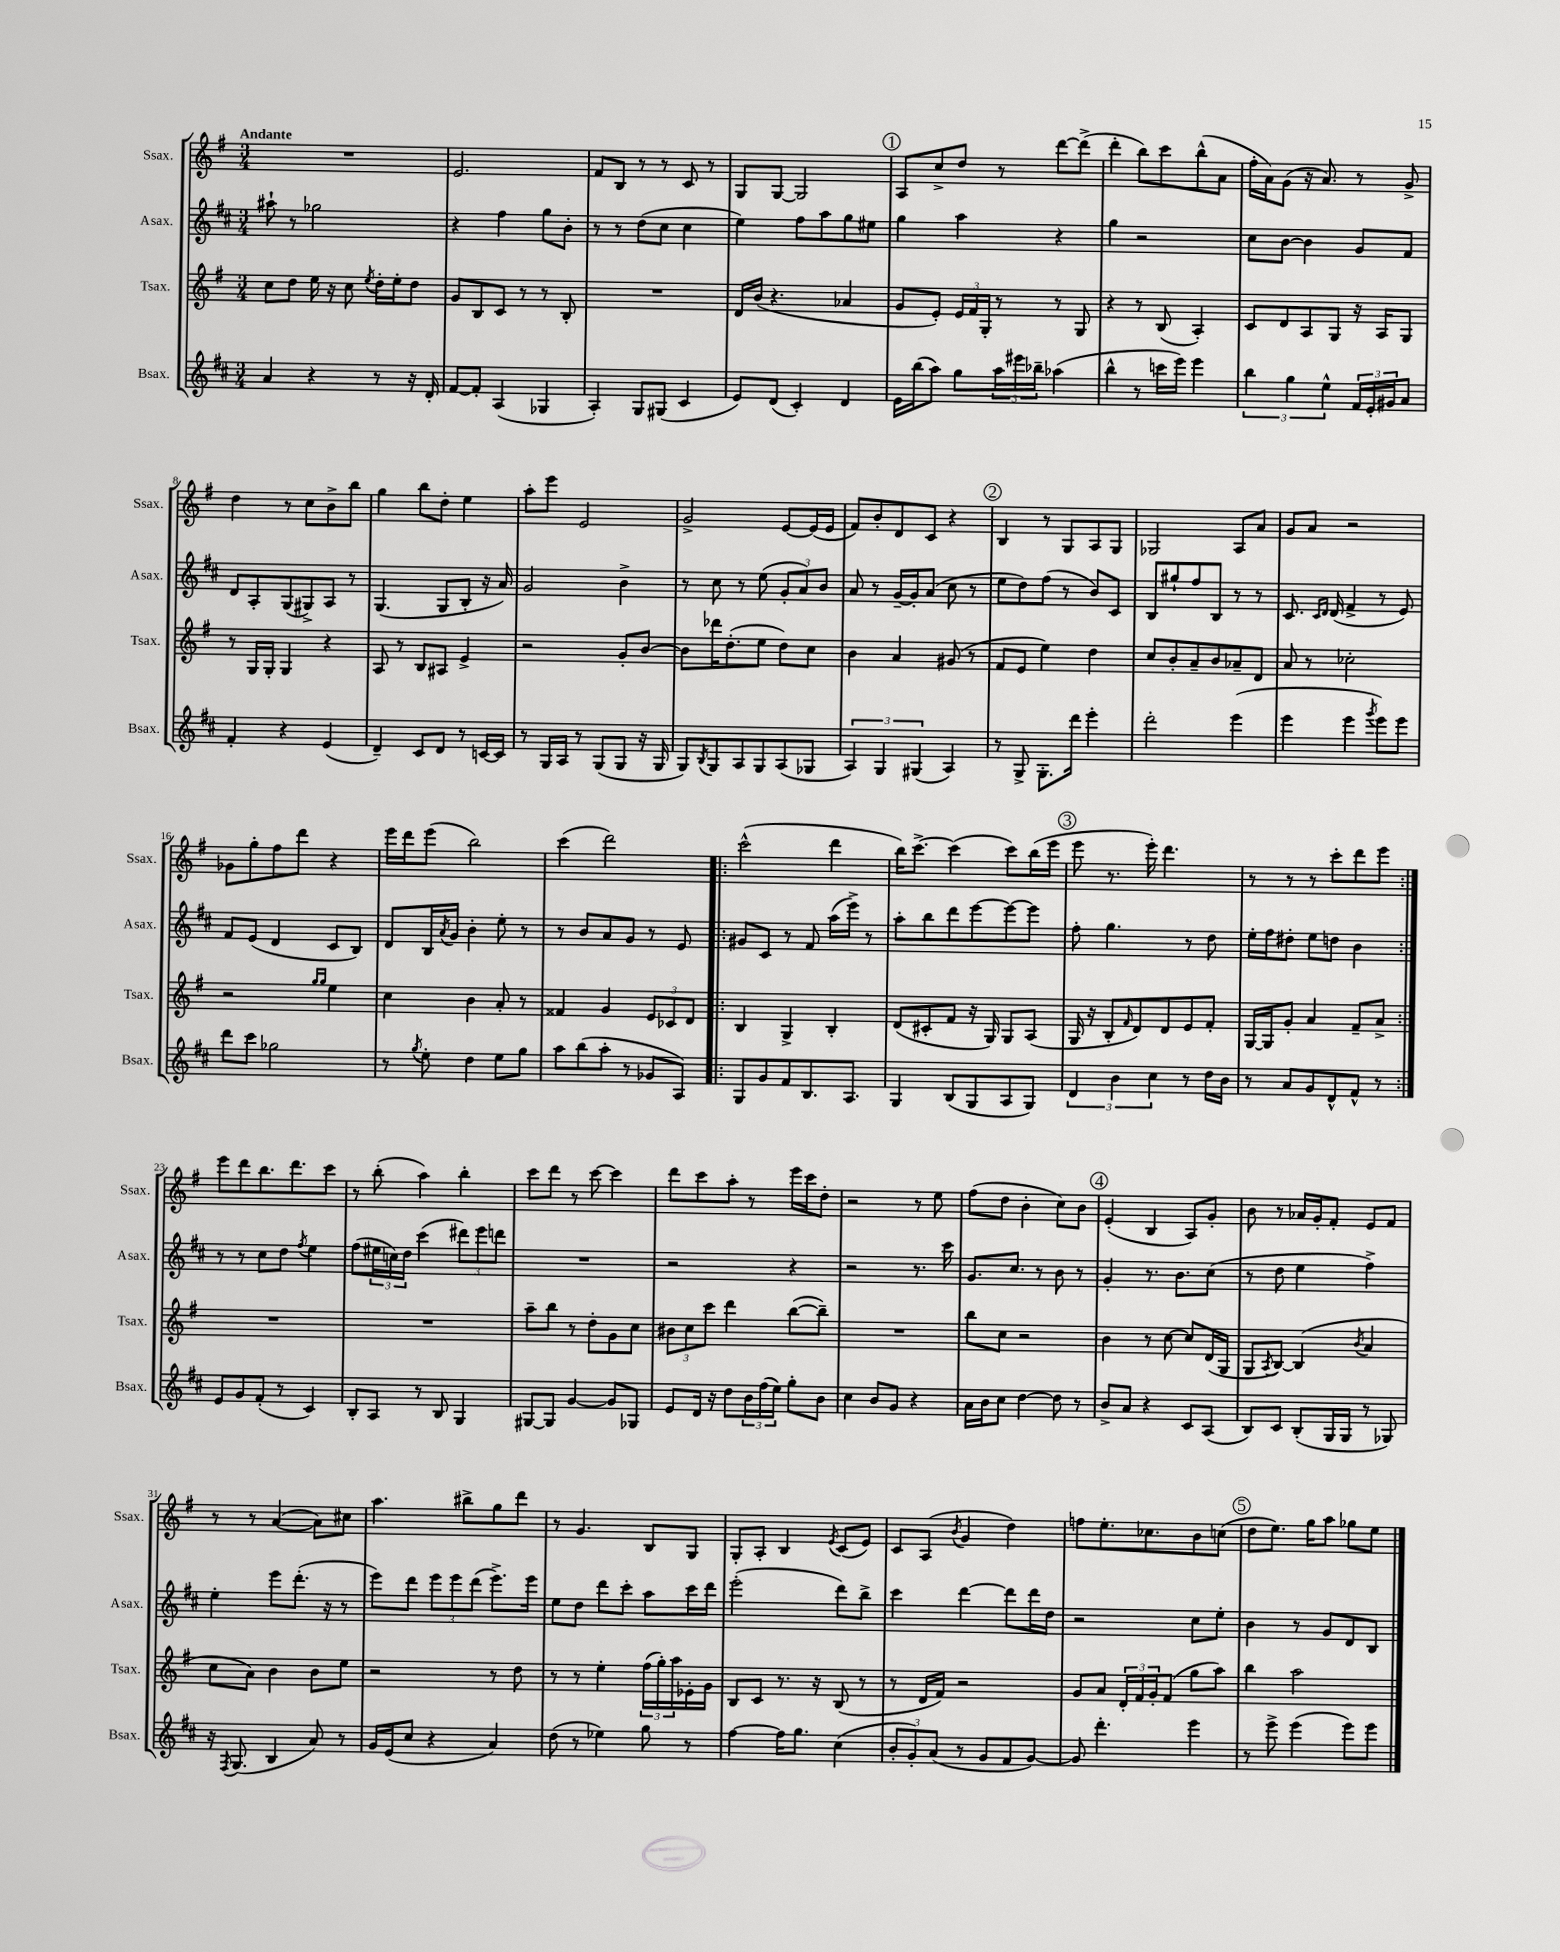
<<
\new StaffGroup <<
\new Staff = "s0" \with { instrumentName = "Ssax." shortInstrumentName = "Ssax." } {
    \clef treble \key g \major \numericTimeSignature \time 3/4 \tempo "Andante"
    R2. |
    e'2. |
    fis'8 b8 r8 r8 c'8 r8 |
    g8 g8~ g2 |
    \mark \markup { \circle "1" } a8 c''8-> d''8 r8 d'''8~ d'''8->( |
    d'''4-. b''8) c'''8 b''8-^( a'8 |
    fis''16-. a'16) g'8( r16 a'8.) r8 g'8-> |
    d''4 r8 c''8 b'8-> b''8 |
    g''4 b''8 d''8-. e''4 |
    a''8-. e'''8 e'2 |
    g'2-> e'8~ e'16( e'16 |
    fis'8) b'8-. d'8 c'8 r4 |
    \mark \markup { \circle "2" } b4 r8 g8 a8 g8 |
    ges2 a8 a'8 |
    g'8 a'8 r2 |
    ges'8 g''8-. fis''8 d'''8 r4 |
    e'''16 d'''16 e'''8( b''2) |
    c'''4( d'''2) |
    \repeat volta 2 { c'''2-^( d'''4 |
    b''16) c'''8.~-> c'''4( c'''8) b''16( e'''16 |
    \mark \markup { \circle "3" } e'''8 r8. e'''16-.) d'''4. |
    r8 r8 r8 c'''8-. d'''8 e'''8 | }
    e'''8 d'''8 b''8. d'''8. c'''8 |
    r8 b''8-.( a''4) b''4-. |
    c'''8 d'''8 r8 c'''8~ c'''4 |
    d'''8 c'''8 a''8-. r8 e'''16 c'''16 d''8-. |
    r2 r8 e''8 |
    fis''8( d''8 b'4-. c''8) b'8 |
    \mark \markup { \circle "4" } e'4-.( b4 a8) g'8-. |
    b'8 r8 aes'16 g'16-. fis'8-. e'8 fis'8 |
    r8 r8 a'4~( a'8) cis''8 |
    a''4. bis''8-> g''8 d'''8 |
    r8 g'4. b8 g8 |
    g8-. a8-. b4 \acciaccatura { e'8 } c'8( e'8) |
    c'8 a8( \acciaccatura { b'8 } g'4 d''4) |
    f''8 e''8.-. ces''8. b'8 c''8( |
    \mark \markup { \circle "5" } d''8 e''8.) g''16 a''8 ges''8 e''8 \bar "|." |
}
\new Staff = "s1" \with { instrumentName = "Asax." shortInstrumentName = "Asax." } {
    \clef treble \key d \major \numericTimeSignature \time 3/4
    ais''8-! r8 ges''2 |
    r4 fis''4 g''8 b'8-. |
    r8 r8 d''8( cis''8 cis''4 |
    e''4) fis''8 a''8 g''8 eis''8 |
    \mark \markup { \circle "1" } g''4 a''4 r4 |
    g''4 r2 |
    cis''8 b'8~ b'4 g'8 fis'8 |
    d'8 a8-. g8( gis8->) a8 r8 |
    g4.( g8 b8-. r16 a'16) |
    g'2 b'4-> |
    r8 cis''8 r8 e''8( \tuplet 3/2 { g'8-. a'8) b'8 } |
    a'8 r8 g'16~-- g'16-. a'8( cis''8 r8 |
    \mark \markup { \circle "2" } e''8 d''8) fis''8( r8 b'8) cis'8 |
    b8 gis''8-! fis''8 b8 r8 r8 |
    cis'8. \grace { cis'16 d'16 } d'16( fis'4-> r8 e'8) |
    fis'8 e'8( d'4 cis'8 b8) |
    d'8 b16 \acciaccatura { a'8 } g'16 b'4-. e''8-. r8 |
    r8 b'8 a'8 g'8 r8 e'8 |
    \repeat volta 2 { gis'8 cis'8 r8 fis'8 a''16( e'''16->) r8 |
    a''8-. b''8 d'''8 e'''8~ e'''8~ e'''8 |
    \mark \markup { \circle "3" } fis''8-. g''4. r8 d''8 |
    e''16-. fis''16 dis''8-. e''8 d''8 b'4 | }
    r8 r8 cis''8 d''8 \acciaccatura { fis''8 } e''4 |
    fis''8( \tuplet 3/2 { eis''16 c''16) d''16 } cis'''4( \tuplet 3/2 { dis'''8) e'''8 d'''8 } |
    R2. |
    r2 r4 |
    r2 r8. cis'''16 |
    g'8. cis''8. r8 b'8 r8 |
    \mark \markup { \circle "4" } g'4-. r8. b'8. cis''8( |
    r8 d''8 e''4 fis''4->) |
    e''4-. e'''8 d'''8.-.( r16 r8 |
    e'''8) d'''8 \tuplet 3/2 { e'''8 e'''8 d'''8( } e'''8.->) e'''16 |
    e''8 d''8 d'''8 cis'''8-. a''8 cis'''16 d'''16 |
    e'''2-.( d'''8) b''8-> |
    cis'''4 d'''4~ d'''8 d'''16 d''16 |
    r2 cis''8 e''8-. |
    \mark \markup { \circle "5" } b'4 r8 g'8 d'8 b8 \bar "|." |
}
\new Staff = "s2" \with { instrumentName = "Tsax." shortInstrumentName = "Tsax." } {
    \clef treble \key g \major \numericTimeSignature \time 3/4
    c''8 d''8 e''16 r16 c''8 \acciaccatura { e''8 } d''16-. e''16-. d''8 |
    g'8 b8 c'8 r8 r8 b8-. |
    R2. |
    d'16 b'16( r4. aes'4 |
    \mark \markup { \circle "1" } g'8 e'8-.) \tuplet 3/2 { e'16 fis'16 g16-. } r8 r8 g8 |
    r4 r8 b8( a4-.) |
    c'8 d'8 a8 g8 r16 a16 g8 |
    r8 g16 g16-. g4 r4 |
    a8 r8 b8 ais8 e'4-> |
    r2 g'8-. b'8~ |
    b'8 des'''16 d''8.-.( e''8 d''8) c''8 |
    b'4 a'4 gis'8( r8 |
    \mark \markup { \circle "2" } fis'8 e'8 e''4) d''4 |
    c''8 b'8-. a'8-- b'8 aes'8-- d'8 |
    a'8 r8 ces''2-. |
    r2 \grace { g''16 g''16 } e''4 |
    c''4 b'4 a'8-. r8 |
    fisis'4 g'4 \tuplet 3/2 { e'8 ces'8 d'8 } |
    \repeat volta 2 { b4 g4-> b4-. |
    d'8( cis'8-. fis'8 r16 g16) g8 a8( |
    \mark \markup { \circle "3" } g16 r16 b8-. \grace { fis'16 } d'8) d'8 e'8 fis'8-. |
    g16~ g16 g'8-. a'4 fis'8-- a'8-> | }
    R2. |
    R2. |
    a''8-- b''8 r8 d''8-. g'8 c''8 |
    \tuplet 3/2 { bis'8 c''8 c'''8 } d'''4 b''8~( b''8--) |
    R2. |
    b''8 c''8 r2 |
    \mark \markup { \circle "4" } b'4 r8 c''8~ c''8 d'16( g16 |
    g8 \acciaccatura { a8 } b8~) b4( \acciaccatura { b'8 } a'4 |
    c''8 a'8) b'4 b'8 e''8 |
    r2 r8 d''8 |
    r8 r8 e''4-. \tuplet 3/2 { fis''16( g''16-.) a''16 } ees'16-. g'16 |
    b8 c'8 r8. r16 b8( r8 |
    r8 d'16 fis'16) r2 |
    g'8 a'8 \tuplet 3/2 { d'16-. fis'16 g'16-. } fis'8( g''8 a''8) |
    \mark \markup { \circle "5" } b''4 a''2 \bar "|." |
}
\new Staff = "s3" \with { instrumentName = "Bsax." shortInstrumentName = "Bsax." } {
    \clef treble \key d \major \numericTimeSignature \time 3/4
    a'4 r4 r8 r16 d'16-. |
    fis'8~ fis'8-. a4( ges4 |
    a4-.) g8 gis8( cis'4 |
    e'8) d'8( cis'4-.) d'4 |
    \mark \markup { \circle "1" } e'16 b''16( a''8) g''8 \tuplet 3/2 { a''16 eis'''16 bes''16-- } aes''4( |
    b''4-^ r8 c'''16 e'''16) e'''4 |
    \tuplet 3/2 { b''4 g''4 e''4-^ } \tuplet 3/2 { fis'16 e'16-. gis'16 } a'8 |
    fis'4-. r4 e'4( |
    d'4--) cis'8 d'8 r8 c'16~ c'16 |
    r8 g16 a16 r8 g8( g8 r16 g16 |
    g8) \acciaccatura { b8 } g8 a8 g8 a8( ges8 |
    \tuplet 3/2 { a4) g4 gis4( } a4) |
    \mark \markup { \circle "2" } r8 g8-> g8.-. d'''16 e'''4-. |
    d'''2-. e'''4( |
    e'''4 e'''4 \acciaccatura { g'''8 } e'''8) e'''8 |
    d'''8 cis'''8 ges''2 |
    r8 \acciaccatura { g''8 } e''8-. d''4 e''8 g''8 |
    a''8 b''8( a''8-. r8 ges'8 a8) |
    \repeat volta 2 { g8 g'8 fis'8 b8. a8. |
    g4 b8( g8 a8 g8) |
    \mark \markup { \circle "3" } \tuplet 3/2 { d'4 b'4 cis''4 } r8 d''16 b'16 |
    r8 a'8 g'8 d'8-^ fis'8-^ r8 | }
    e'8 g'8 fis'8-.( r8 cis'4) |
    b8-. a8 r8 b8 g4 |
    gis8~ gis8 g'4~ g'8 ges8 |
    e'8 d'16 r16 d''8 \tuplet 3/2 { b'16 fis''16( e''16) } g''8-. b'8 |
    cis''4 b'8 g'8 r4 |
    a'16 b'16 cis''8 d''4~ d''8 r8 |
    \mark \markup { \circle "4" } b'8-> a'8 r4 cis'8 a8( |
    b8) cis'8 b8-.( g16 g16 r8 ges8) |
    r16 \acciaccatura { fis8 } g8.( b4 a'8) r8 |
    g'16 e'16( cis''8 r4 a'4) |
    d''8( r8 ees''4) g''8 r8 |
    fis''4~ fis''16 g''8. cis''4( |
    \tuplet 3/2 { b'8-. g'8-.) a'8( } r8 g'8 fis'8 g'8~) |
    g'8 d'''4.-. e'''4 |
    \mark \markup { \circle "5" } r8 e'''8-> e'''4( e'''8) e'''8 \bar "|." |
}
>>
>>
